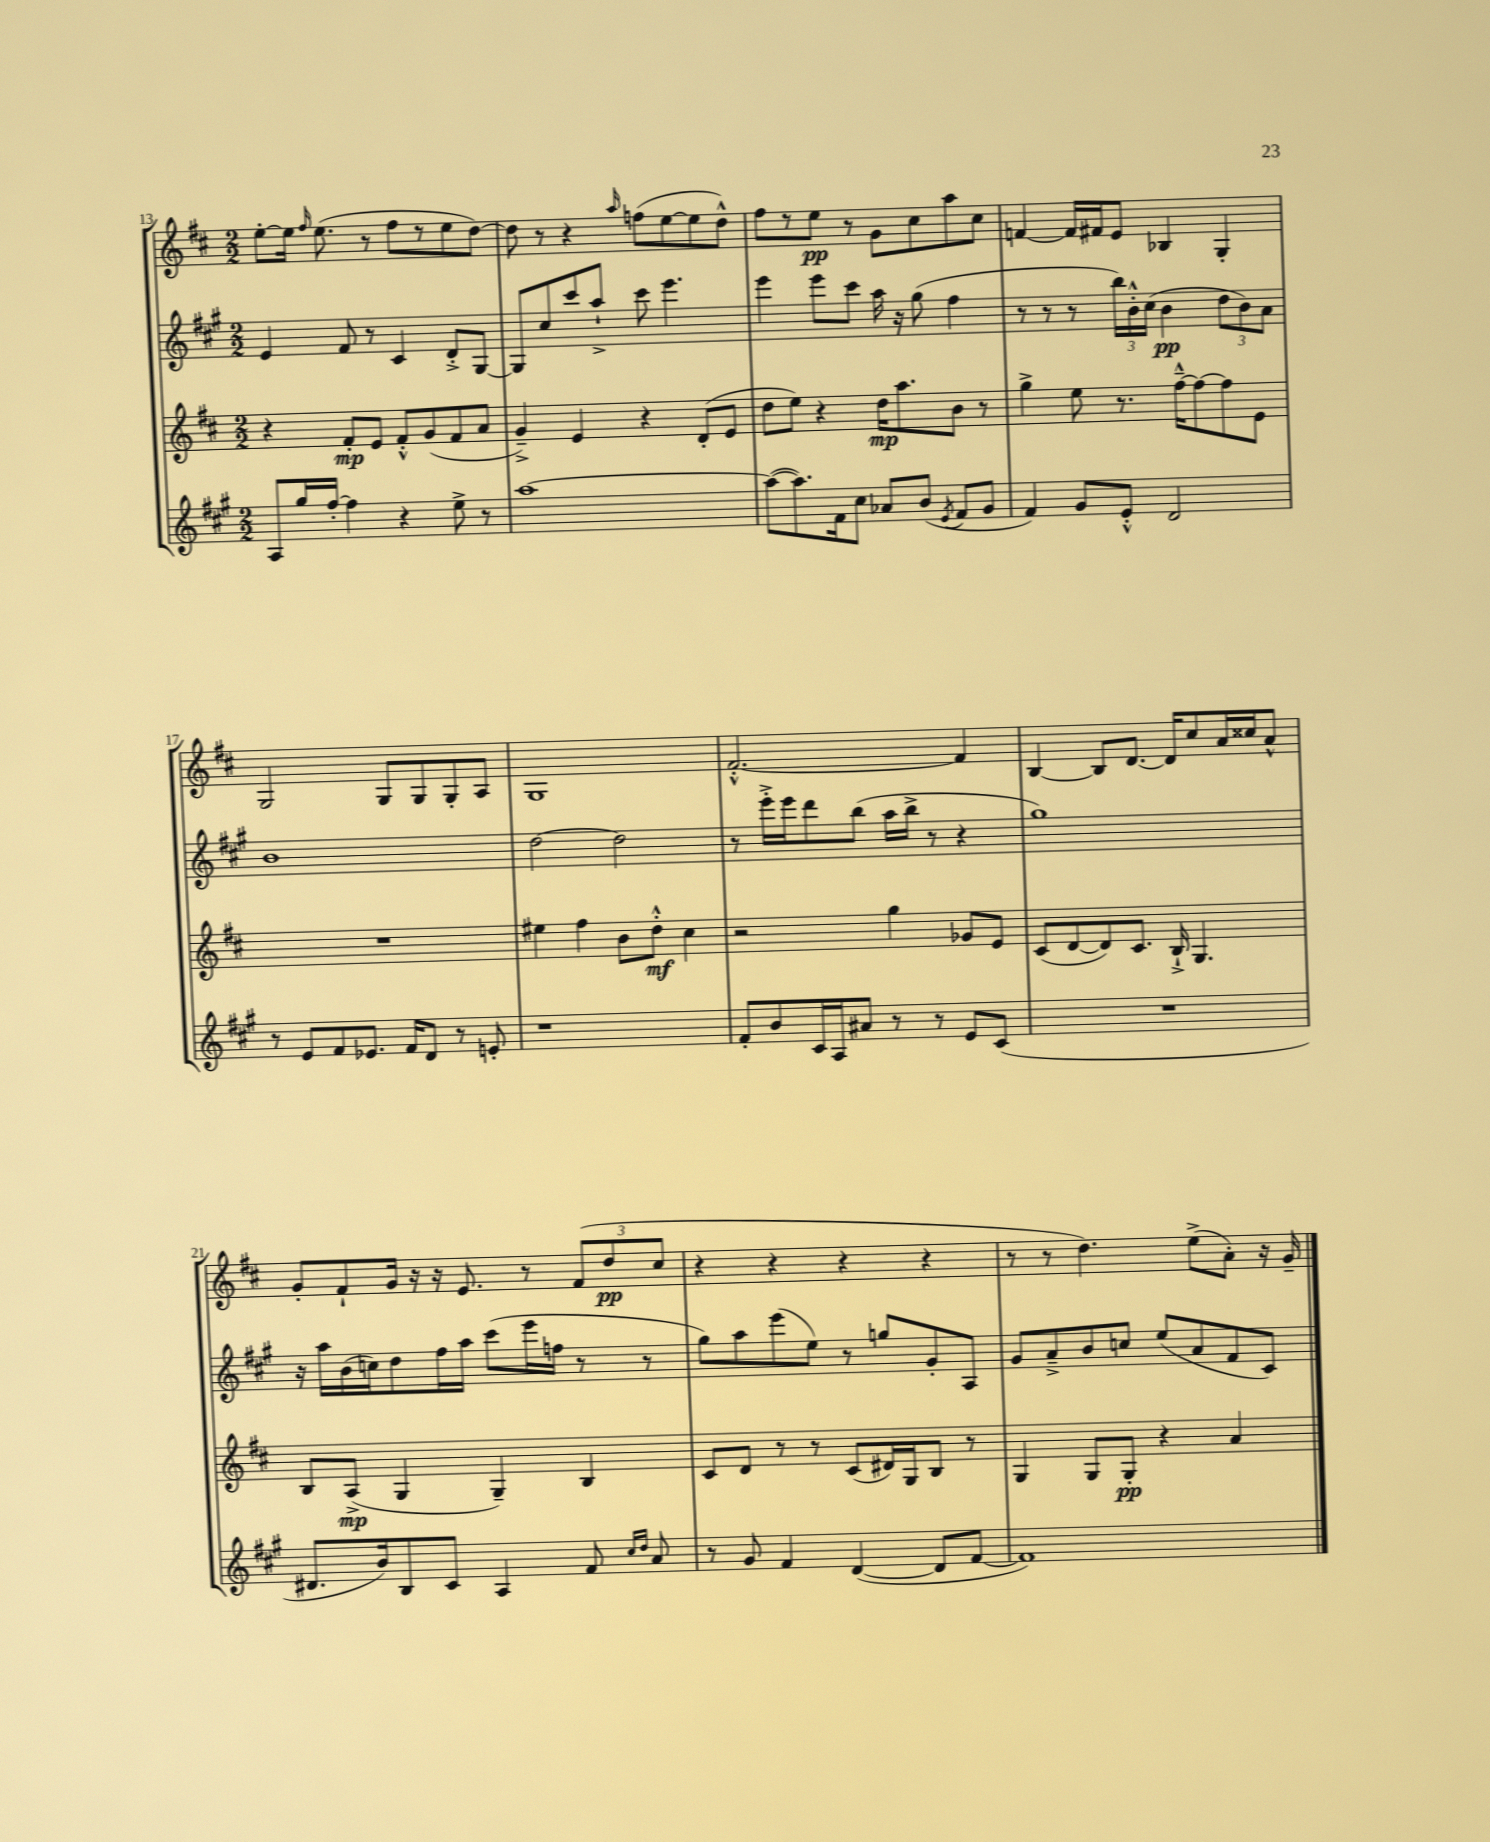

**kern	**kern	**kern	**kern
*staff4	*staff3	*staff2	*staff1
*clefG2	*clefG2	*clefG2	*clefG2
*k[f#c#g#]	*k[f#c#]	*k[f#c#g#]	*k[f#c#]
*M2/2	*M2/2	*M2/2	*M2/2
8A	4r	4e	[8ee'
16gg#	.	.	16ee]
.	.	.	16qqff#
[16ff#'	.	.	(8.ee
4ff#]	8f#'	8f#	.
.	8e	8r	8r
4r	8f#'^^	4c#	8ff#
.	(8g	.	8r
8ee^	8f#	8d'^	8ee
8r	8a	[8G#	[8dd)
=	=	=	=
[1aa	4g~^)	8G#]	8dd]
.	.	8cc#	8r
.	4e	8ccc#	4r
.	.	8aa`^	.
.	.	.	16qqaa
.	4r	8ccc#	(8ff
.	.	4.eee	[8ee
.	(8d'	.	8ee]
.	8e	.	8dd^^)
=	=	=	=
(8aa_	8dd	4eee	8ff#
8.aa])	8ee)	.	8r
.	4r	8eee	8ee
16f#	.	.	.
8cc#	.	8ccc#	8r
8a-	16dd	16aa	8g
.	8.aa	16r	.
(8b	.	(8gg#	8cc#
8qe	.	.	.
8f#	8b	4ff#	8aa
8g#	8r	.	8cc#
=	=	=	=
4f#)	4gg^	8r	[4f
.	.	8r	.
8g#	8ee	8r	16f]
.	.	.	16f#
8e'^^	8.r	24bb)	8e
.	.	24b'^^	.
.	.	(24cc#	.
2d	.	4b	4B-
.	[16ff#~^^	.	.
.	8ff#_	.	.
.	8ff#]	12dd	4G'
.	.	12b)	.
.	8e	.	.
.	.	12a	.
=	=	=	=
8r	1r	1b	2G
8e	.	.	.
8f#	.	.	.
8.e-	.	.	.
.	.	.	8G
16f#	.	.	.
8d	.	.	8G
8r	.	.	8G'
8e'	.	.	8A
=	=	=	=
1r	4ee#	[2dd	1G
.	4ff#	.	.
.	8b	2dd]	.
.	8dd'^^	.	.
.	4cc#	.	.
=	=	=	=
8f#'	2r	8r	[2.f#'^^
8b	.	16eee'^	.
.	.	16eee	.
16c#	.	8ddd	.
16A	.	.	.
8a#	.	(8bb	.
8r	4gg	16aa	.
.	.	16bb^	.
8r	.	8r	.
8e	8g-	4r	4f#]
(8c#	8e	.	.
=	=	=	=
1r	(8c#	1gg#)	[4B
.	[8d	.	.
.	8d])	.	8B]
.	8.c#	.	[8.d
.	16B`^	.	16d]
.	4.G	.	8cc#
.	.	.	16a
.	.	.	16cc##
.	.	.	8a^^
=	=	=	=
8.d#	8B	16r	8g'
.	.	16aa	.
.	(8A^	(16b	8f#`
16b)	.	16cc)	.
8B	4G	8dd	16g
.	.	.	16r
8c#	.	16ff#	16r
.	.	16aa	8.e
4A	4G~)	(8ccc#	.
.	.	16eee	8r
.	.	16ff	.
8f#	4B	8r	(12f#
.	.	.	12dd
16qqcc#	.	.	.
16qqdd	.	.	.
8a	.	8r	.
.	.	.	12cc#
=	=	=	=
8r	8c#	8gg#)	4r
8g#	8d	8aa	.
4f#	8r	(8eee	4r
.	8r	8ee)	.
([4d	(8c#	8r	4r
.	16d#)	8gg	.
.	16G	.	.
8d]	8B	8g#'	4r
[8f#	8r	8A	.
=	=	=	=
1f#])	4G	8g#	8r
.	.	8a~^	8r
.	8G	8b	4.dd)
.	8G'	8cc	.
.	4r	(8ee	.
.	.	8a	(8ee^
.	4a	8f#	8a')
.	.	8c#)	16r
.	.	.	16g~
==	==	==	==
*-	*-	*-	*-
